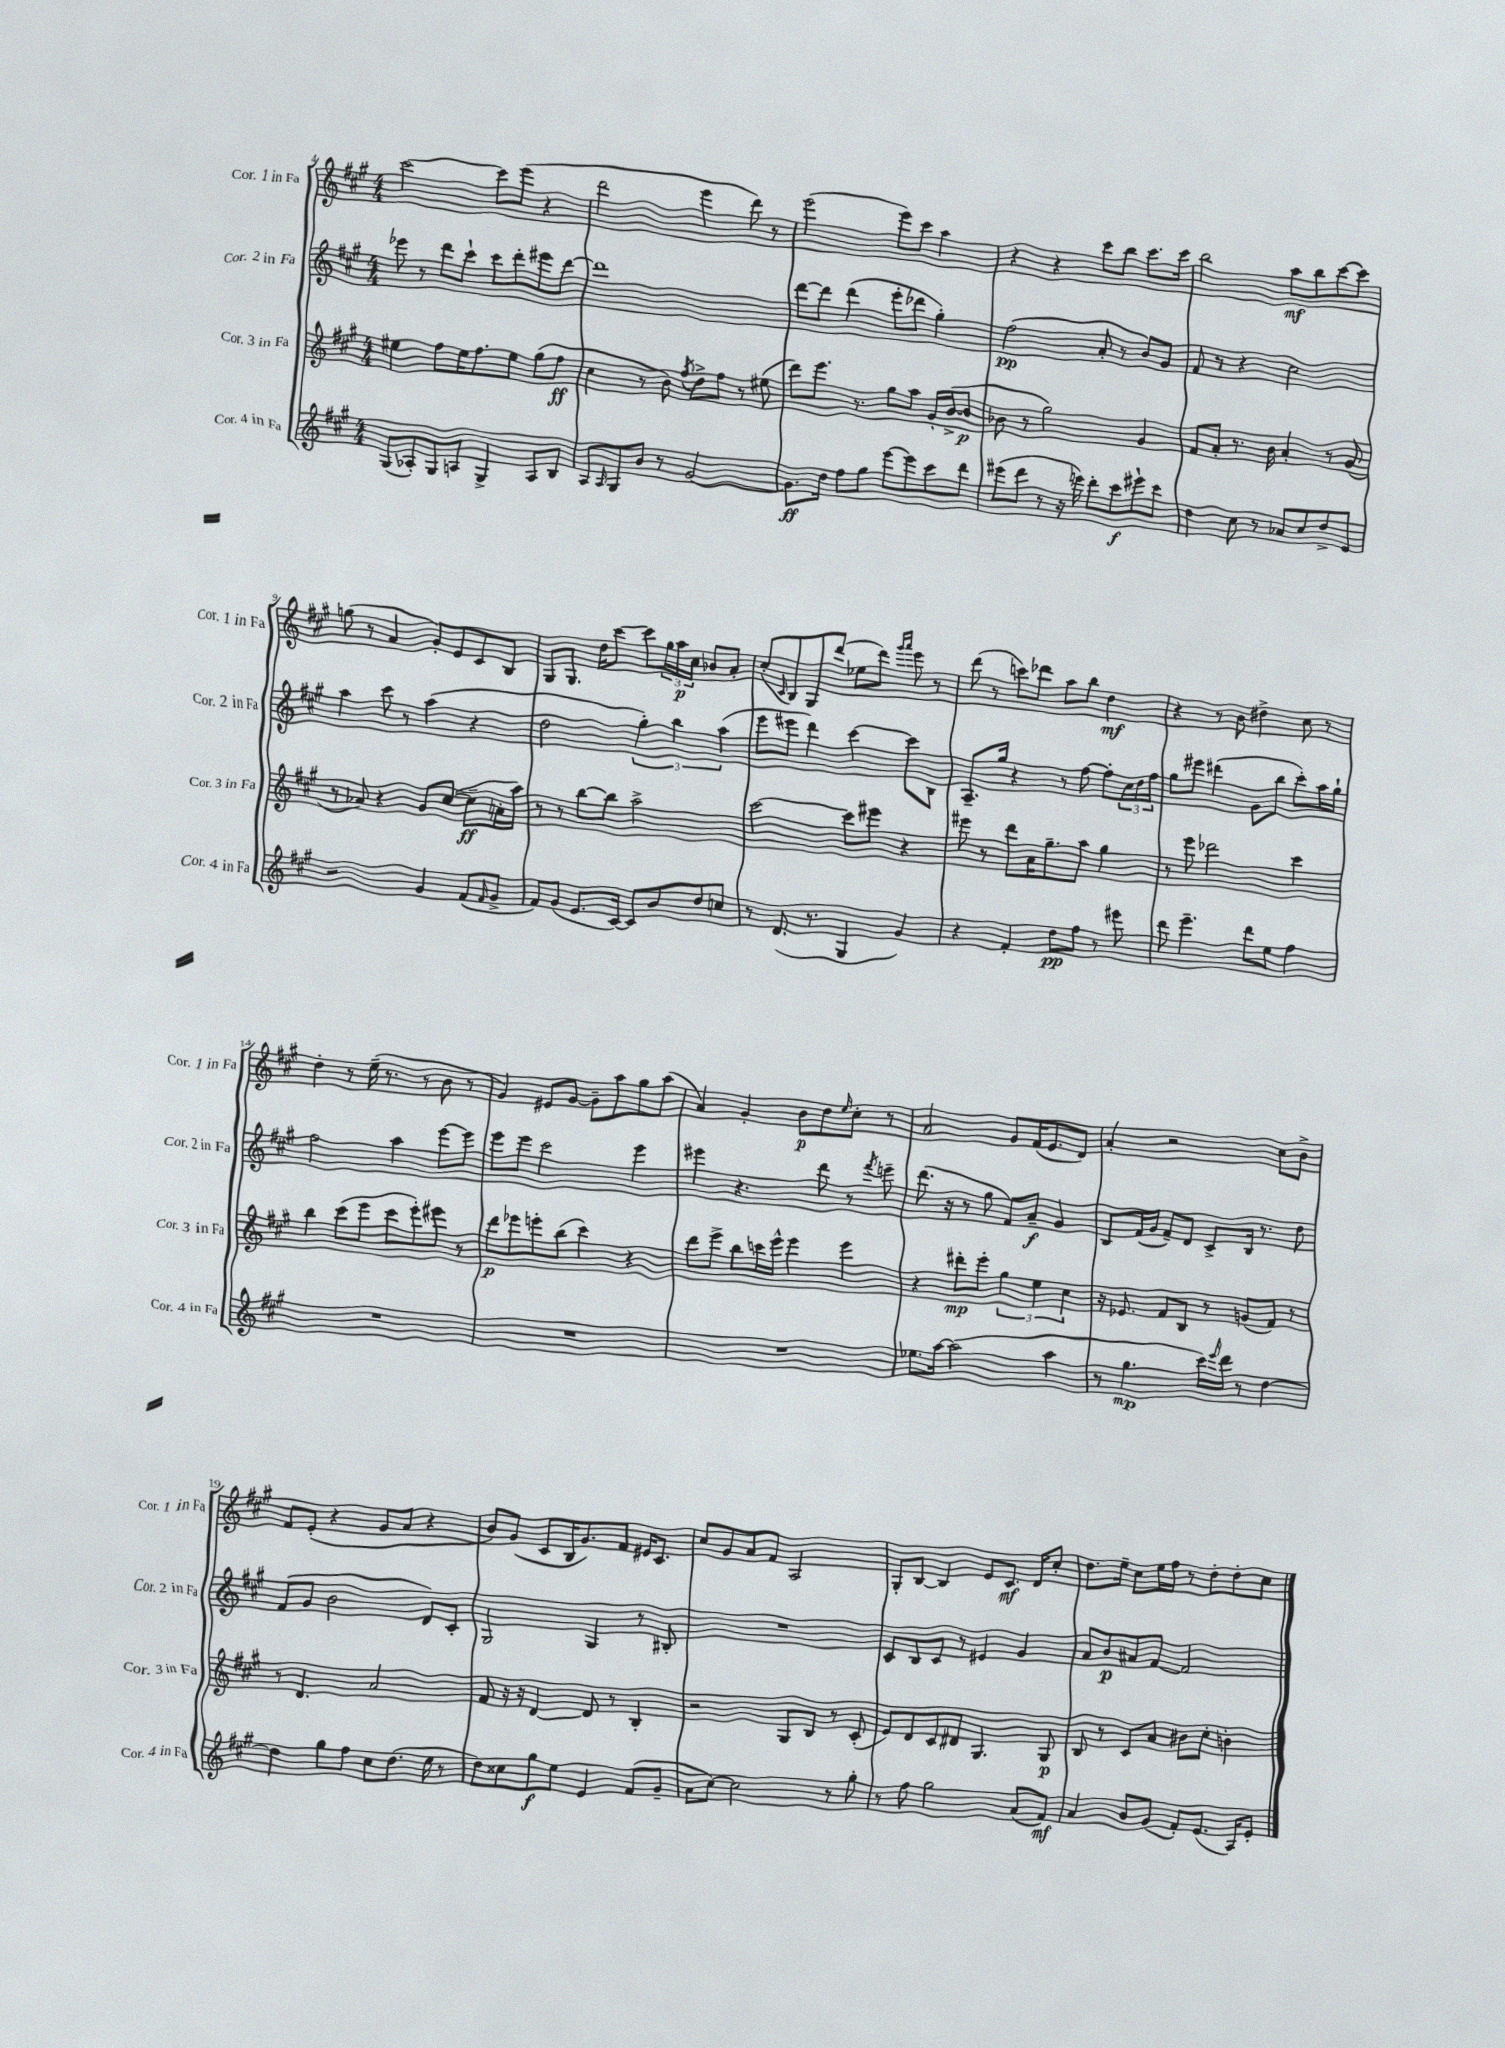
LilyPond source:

<<
\new StaffGroup <<
\new Staff = "s0" \with { instrumentName = "Cor. 1 in Fa" shortInstrumentName = "Cor. 1 in Fa" } {
    \clef treble \key a \major \numericTimeSignature \time 4/4
    cis'''2~ cis'''8 e'''8( r4 |
    d'''2 e'''4 d'''8) r8 |
    e'''2( e'''8) cis'''8 a''4 |
    r4 r4 cis'''8 b''8 cis'''8. cis'''16 |
    b''2 a''8\mf b''8 cis'''8~ cis'''8 |
    g''8( r8 a'4 gis'8-.) e'8 cis'8 b8 |
    gis8 gis8. d''16 cis'''8~ cis'''8 \tuplet 3/2 { gis''16 a''16\p cis''16 } bes'8 a'8-. |
    cis''8-.( \grace { cis'16 } b8) gis8 d'''8( ees''8 d'''8) \grace { gis'''16 a'''16 } e'''8 r8 |
    d'''8( r8 c'''8) des'''8 a''8 b''8 d''4\mf |
    r4 r8 b'8 dis''4-> cis''8 r8 |
    d''4-. r8 e''16--( r8. r8 b'8 r8 |
    gis'4) eis'8 gis'8~ gis'8-- a''8 gis''8 a''8( |
    a'4) gis'4-. b'8\p d''8 \grace { e''16 } cis''8-. r8 |
    a'2 gis'8 fis'16( e'8. d'8) |
    a'4-. r2 cis''8 b'8-> |
    fis'8 e'8-.( r4 gis'8 a'8 r4 |
    b'8) gis'8( cis'8 b16 gis'8.) fis'8 eis'16 cis'8. |
    cis''8 gis'8 a'8 fis'8 a2 |
    gis8-. b8~ b4 e'8 cis'8.\mf d'16 cis''8-. |
    d''8. e''16-- cis''8 e''16 fis''16 r8 d''8-. d''8-. cis''8 \bar "|." |
}
\new Staff = "s1" \with { instrumentName = "Cor. 2 in Fa" shortInstrumentName = "Cor. 2 in Fa" } {
    \clef treble \key a \major \numericTimeSignature \time 4/4
    ees'''8 r8 d'''8 cis'''8-! cis'''8 d'''8-. eis'''8 d'''8~ |
    d'''1 |
    d'''8~ d'''8 d'''4( e'''8-. des'''8 gis''4-.) |
    fis''2\pp( a'8-. r8 b'8) gis'8 |
    fis'8 r8 r4 cis''2 |
    a''4 cis'''8 r8 a''4( r4 |
    d''2 \tuplet 3/2 { gis''4-.) b''4 a''4( } |
    e'''8 eis'''8 d'''4) cis'''4~ cis'''8 b8 |
    a8.-- gis''16 r4 r8 fis''8~ fis''8-. \tuplet 3/2 { cis''16 d''16 fis''16 } |
    gis''8 eis'''8 dis'''4( gis'8 b''8 cis'''8-.) a''16 gis''16-! |
    fis''2 a''4 e'''8~ e'''8 |
    e'''8 e'''8 cis'''2 e'''4 |
    eis'''4 r4. d'''8 r8 \acciaccatura { fis'''8 } e'''8-- |
    d'''8.( r16 r8 gis''8 fis'8) a'8--\f gis'4 |
    b8 fis'16( gis'16 fis'8--) d'8 cis'8-> b16 r8. d''8 |
    fis'8( gis'8 b'2 d'8) cis'8-. |
    gis2 gis4 r8 bis8-. |
    R1 |
    cis'8 b8 cis'8 r8 eis'4 gis'4 |
    a'8 b'8\p ais'8 fis'8~ fis'2 \bar "|." |
}
\new Staff = "s2" \with { instrumentName = "Cor. 3 in Fa" shortInstrumentName = "Cor. 3 in Fa" } {
    \clef treble \key a \major \numericTimeSignature \time 4/4
    eis''4 fis''8 eis''16 fis''8. eis''8 gis''8( fis''8\ff |
    cis''4 r8 b'8) \acciaccatura { fis''8 } d''8-> fis''8 r8 eis''8( |
    d'''8) e'''8. r8. gis''8 a''8 gis'16-. b'16~->( b'8\p |
    bes'8 r8 gis''2) gis'4 |
    fis'8 a'8-. r8. b'16 a'4-. r8 gis'8( |
    r8 aes'8) r4 gis'8 cis''8~( cis''8--\ff a'16-. a''16) |
    r8 r8 b''8~ b''8 a''2-> |
    cis'''2~ cis'''8 eis'''8 r4 |
    eis'''8 r8 d'''8 a'16 gis''8.-- a''8 gis''4 |
    r8 e'''8 des'''2 cis'''4 |
    b''4 cis'''8( e'''8 cis'''8 e'''8-.) eis'''8 r8 |
    d'''8\p ees'''8 e'''8-. b''8( cis'''4) r4 |
    d'''8 e'''8-> b''8 c'''16 e'''16-^ e'''4 e'''4 |
    r4 dis'''8-.\mp e'''8-. \tuplet 3/2 { gis''4 e''4 cis''4 } |
    r16 ees'8. fis'8 b8 r8 g'8( fis'8) r8 |
    r8 d'4. a'2 |
    fis'8 r16 r16 d'4~ d'8 r8 b4-. |
    r2 gis8 b8 r8 cis'8-.( |
    e'8) d'8 cis'8 dis'8 gis4. gis8\p |
    b8 r8 cis'8 a'8 bis'8 cis''8-. b'4-. \bar "|." |
}
\new Staff = "s3" \with { instrumentName = "Cor. 4 in Fa" shortInstrumentName = "Cor. 4 in Fa" } {
    \clef treble \key a \major \numericTimeSignature \time 4/4
    gis8( aes8-.) gis8 a8 gis4-> a8 b8 |
    a8 \grace { a16 } gis8 b'8 r8 gis'2~ |
    gis'8.\ff d''16 fis''8 gis''8 e'''8~ e'''8 cis'''8 d'''8 |
    eis'''8( d'''8 r8 r16 e'''16) d'''8-. cis'''8\f eis'''8-! cis'''8 |
    d''4 cis''8 r8 aes'8 cis''8 d''8-> e'8 |
    r2 gis'4 fis'8( \grace { fis'16 } gis'8-> |
    fis'8) gis'8( e'8. cis'16~) cis'8 b'8 d''8 c''8 |
    r8 d'8.( r8. gis4 gis'4) |
    r4 fis'4-. d''8\pp fis''8 r8 eis'''8 |
    d'''8 e'''4.-- d'''8 e''8 fis''4 |
    R1 |
    R1 |
    R1 |
    ees''8. a''16~ a''2( a''4 |
    r8 gis''4.\mp cis'''16) \grace { e'''16 } d'''16 r8 d''4~ |
    d''4 gis''8 fis''8 cis''8 d''8.( e''16 r8 |
    d''8) cisis''8 gis''8\f e''8 e'4 fis'8( gis'8-- |
    a'8 cis''8~) cis''2 r8 gis''8-. |
    r8 fis''8 gis''2 a'8( fis'8\mf) |
    a'4 b'8 gis'8( fis'8-.) e'8.( a16) e'8-. \bar "|." |
}
>>
>>
\layout { \context { \Score currentBarNumber = #4 } }
